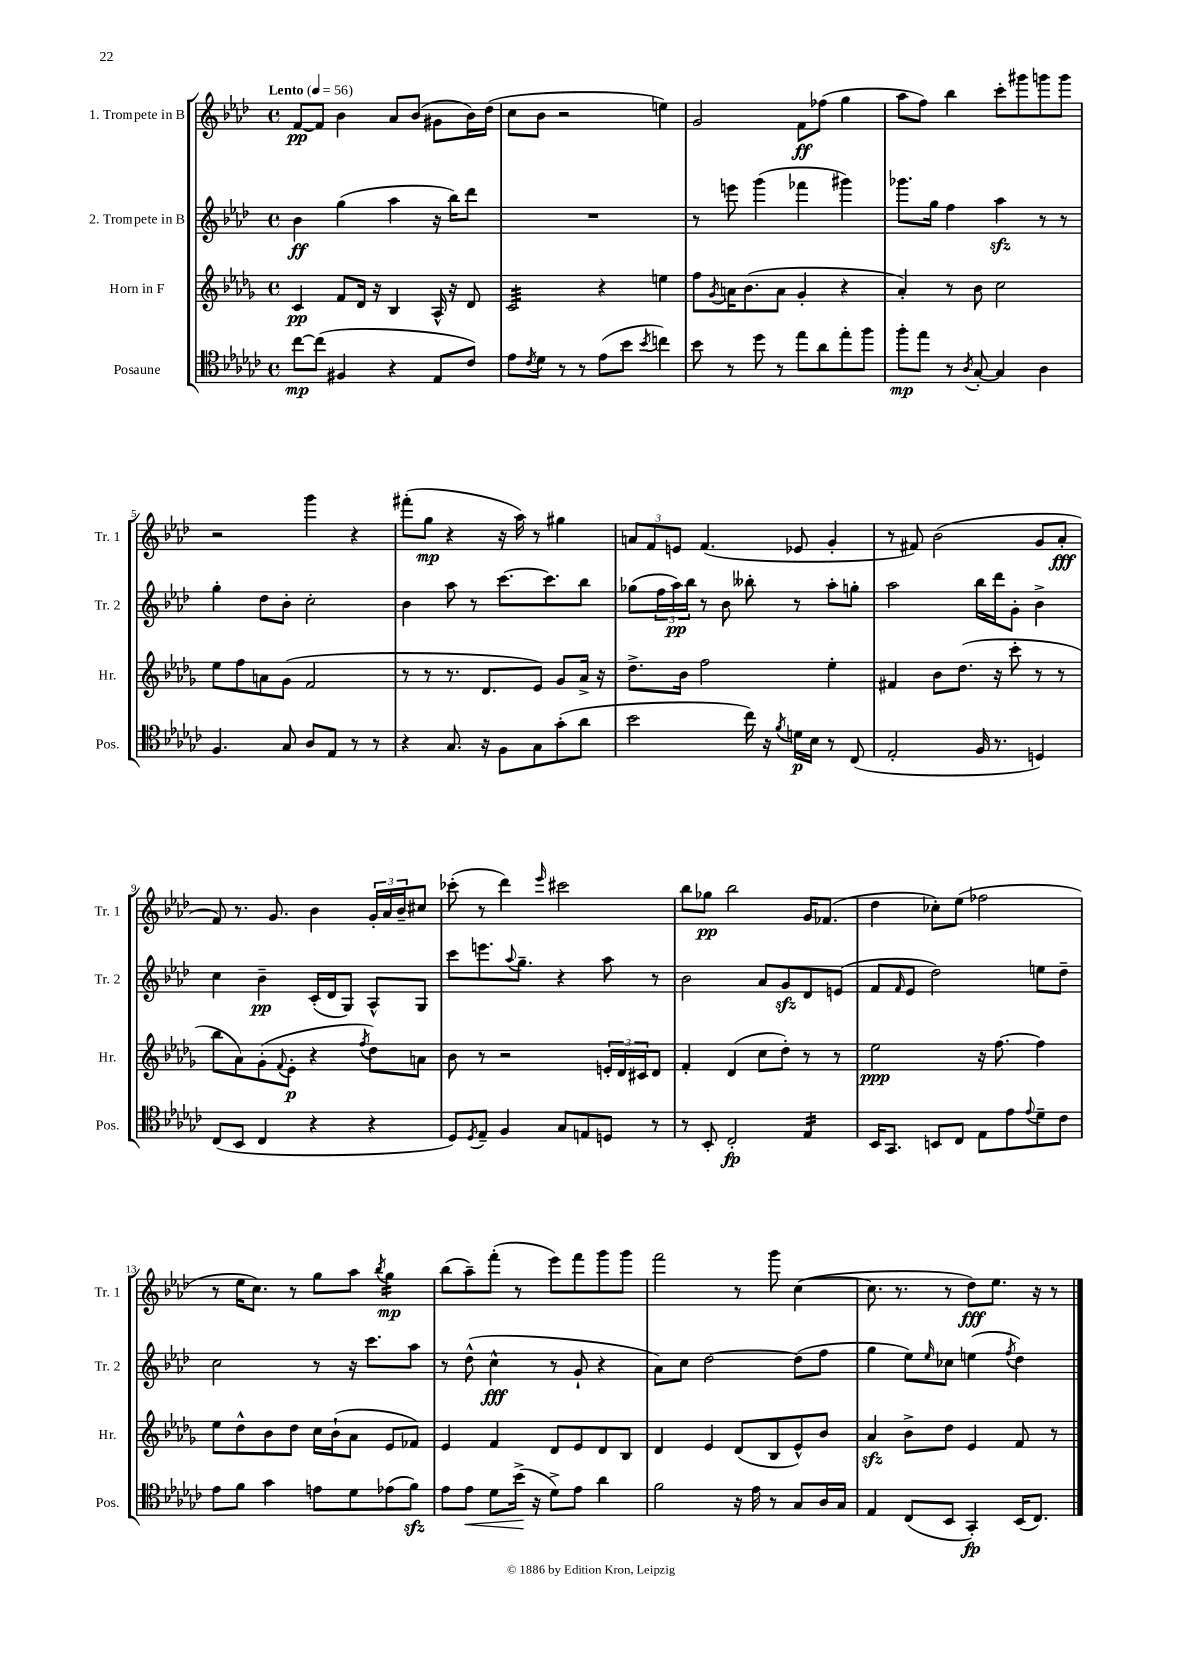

**kern	**kern	**kern	**kern
*staff4	*staff3	*staff2	*staff1
*clefC4	*clefG2	*clefG2	*clefG2
*k[b-e-a-d-g-c-]	*k[b-e-a-d-g-]	*k[b-e-a-d-]	*k[b-e-a-d-]
*M4/4	*M4/4	*M4/4	*M4/4
*met(c)	*met(c)	*met(c)	*met(c)
*MM56	*MM56	*MM56	*MM56
[8cc-\L	4c/	4b-\	[8f/L
(8cc-\]J	.	.	8f/]J
4F#/	8f/L	(4gg\	4b-\
.	16d-/Jk	.	.
.	16r	.	.
4r	4B-/	4aa-\	8a-/L
.	.	.	(8b-/J
8E-/L	16A-^^/	16r	8g#\L
.	16r	16bb-\LK)	.
8c-/J)	8d-/	8ddd-\J	16b-\L)
.	.	.	(16dd-\JJ
=	=	=	=
8e-\L	2c/	1r	8cc\L
8qc-/	.	.	.
8d-\J	.	.	8b-\J
8r	.	.	2r
8r	.	.	.
(8e-\L	4r	.	.
8b-\J	.	.	.
8qb-/	.	.	.
4cc\)	4ee\	.	4ee\)
=	=	=	=
8b-\	8ff\L	8r	2g/
.	8qg-/	.	.
8r	16a\K	8eee\	.
.	(8.b-\	.	.
8dd-\	.	(4ggg\	.
8r	8a\J	.	.
8ee-\L	4g-'/	4fff-\	8f\L
8a-\	.	.	(8ff-\J
8ee-'\	4r	4ggg#\)	4gg\
8ff\J	.	.	.
=	=	=	=
8ff'\L	4a-'/)	8.ggg-\L	8aa-\L
8ee-\J	.	.	8ff\J)
.	.	16gg\Jk	.
8r	8r	4ff\	4bb-\
8qA-/	.	.	.
[8G-'/	8b-\	.	.
4G-/]	2cc\	4aa-\	8ccc'\L
.	.	.	8ggg#\
4A-\	.	8r	8ggg\
.	.	8r	8ggg\J
=	=	=	=
4.F/	8ee-\L	4gg'\	2r
.	8ff\	.	.
.	8a\	8dd-\L	.
8G-/	(8g-\J	8b-'\J	.
8A-/L	2f/	2cc'\	4ggg\
8E-/J	.	.	.
8r	.	.	4r
8r	.	.	.
=	=	=	=
4r	8r	4b-\	(8fff#'\L
.	8r	.	8gg\J
8.G-/	8.r	8aa-\	4r
.	.	8r	.
16r	8.d-/L	.	.
8F\L	.	[8.ccc\L	16r
.	.	.	16aa-\)
8G-\	8e-/J)	.	8r
.	.	8.ccc\]	.
(8g-'\	8g-/L	.	4gg#\
8a-\J	16a-^/Jk	8bb-\J	.
.	16r	.	.
=	=	=	=
2b-\	8.dd-^\L	(8gg-\L	12a/L
.	.	.	12f/
.	.	24ff\L	.
.	.	24aa-\)	12e/J
.	16b-\Jk	.	.
.	.	24bb-\JJ	.
.	2ff\	8r	(4.f/
.	.	8b-\	.
16cc-\)	.	8bb--'\	.
16r	.	.	.
8qf/	.	.	.
16d\LL	.	8r	8e-/
16B-\JJ	.	.	.
8r	4ee-'\	8aa-'\L	4g'/
(8C-/	.	8gg'\J	.
=	=	=	=
2E-'/	4f#/	2aa-\	8r
.	.	.	8f#/)
.	8b-\L	.	(2b-\
.	(8.dd-\J	.	.
16F/	.	16bb-\LL	.
8.r	16r	16ddd-\J	.
.	8ccc'\	8g'\J	.
4D/)	8r	4b-^\	8g/L
.	8r	.	8a-'/J
=	=	=	=
(8C-/L	8bb-\L	4cc\	8f/)
8BB-/J	8a-\)	.	8.r
4C-/	(8g-'\	4b-~\	.
.	.	.	8.g/
.	8qqf/	.	.
.	8e-'\J	.	.
4r	4r	(16c'/LL	4b-\
.	.	16d-/J	.
.	.	8G/J)	.
.	8qff/	.	.
4r	8dd-\L)	8A-^^/L	24g'/LL
.	.	.	24a-/
.	.	.	24b-~/J
.	8a\J	8G/J	8cc#/J
=	=	=	=
8D-/L)	8b-\	8ccc\L	(8ccc-'\
8qD-/	.	.	.
8E-~/J	8r	8.eee\	8r
4F/	2r	.	4ddd-\)
.	.	8qqaa-/	.
.	.	8.gg~\J	.
.	.	.	16qqeee-/
8G-/L	.	4r	2ccc#\
8E/	.	.	.
8D/J	24e'/LL	8aa-\	.
.	24d-/	.	.
.	24c#/J	.	.
8r	8d-/J	8r	.
=	=	=	=
8r	4f'/	2b-\	8bb-\L
8BB-'/	.	.	8gg-\J
2C-'/	(4d-/	.	2bb-\
.	8cc\L	8a-/L	.
.	8dd-'\J)	8g/	.
4E-/	8r	8d-/	16g/LK
.	.	.	(8.f-/J
.	8r	(8e/J	.
=	=	=	=
16BB-/LK	2ee-\	8f/L	4dd-\
8.GG-/J	.	.	.
.	.	16qqf/	.
.	.	8e-/J	.
8BB/L	.	2dd-\)	8cc-'\L)
8C-/J	.	.	(8ee-\J
8E-\L	16r	.	2ff-\
.	[8.ff\	.	.
8e-\	.	.	.
8qqe-/	.	.	.
8d-~\	4ff\]	8ee\L	.
8c-\J	.	8dd-~\J	.
=	=	=	=
8e-\L	8ee-\L	2cc\	8r
8f\J	8dd-^^\	.	16ee-\LK
.	.	.	8.cc\J)
4g-\	8b-\	.	.
.	8dd-\J	.	8r
8e\L	16cc\LL	8r	8gg\L
.	(16b-`\J	.	.
8d-\	8a-\J	16r	8aa-\J
.	.	8.ccc\L	.
.	.	.	8qbb-/
(8e-\	8e-/L	.	4gg\
8f\J)	8f-/J)	8aa-\J	.
=	=	=	=
8e-\L	4e-/	8r	(8bb-\L
8e-\J	.	(8dd-^^\	8aa-~\)
8d-\L	4f/	4cc^^\	(8fff'\J
(16b-^\Jk	.	.	8r
16r	.	.	.
8d-^\L)	8d-/L	8r	8eee-\L)
8e-\J	8e-/	8g`/	8fff\
4a-\	8d-/	4r	8ggg\
.	8B-/J	.	8ggg\J
=	=	=	=
2f\	4d-/	8a-\L)	2fff\
.	.	8cc\J	.
.	4e-/	[2dd-\	.
16r	(8d-/L	.	8r
16e-\	.	.	.
8r	8B-/	.	8ggg\
8G-/L	8e-^^/)	(8dd-\]L	([4cc\
16A-/L	8b-/J	8ff\J	.
16G-/JJ	.	.	.
=	=	=	=
4E-/	4a-/	4gg\	8.cc\]
.	.	.	8.r
(8C-/L	8b-^\L	8ee-\L)	.
.	.	16qqee-/	.
8BB-/J	8dd-\J	8cc-\J	8r
4GG-'/)	4e-/	(4ee\	8dd-\L)
.	.	.	8.ee-\J
.	.	8qff/	.
(16BB-/LK	8f/	4dd-\)	.
8.C-/J)	.	.	16r
.	8r	.	8r
==	==	==	==
*-	*-	*-	*-
